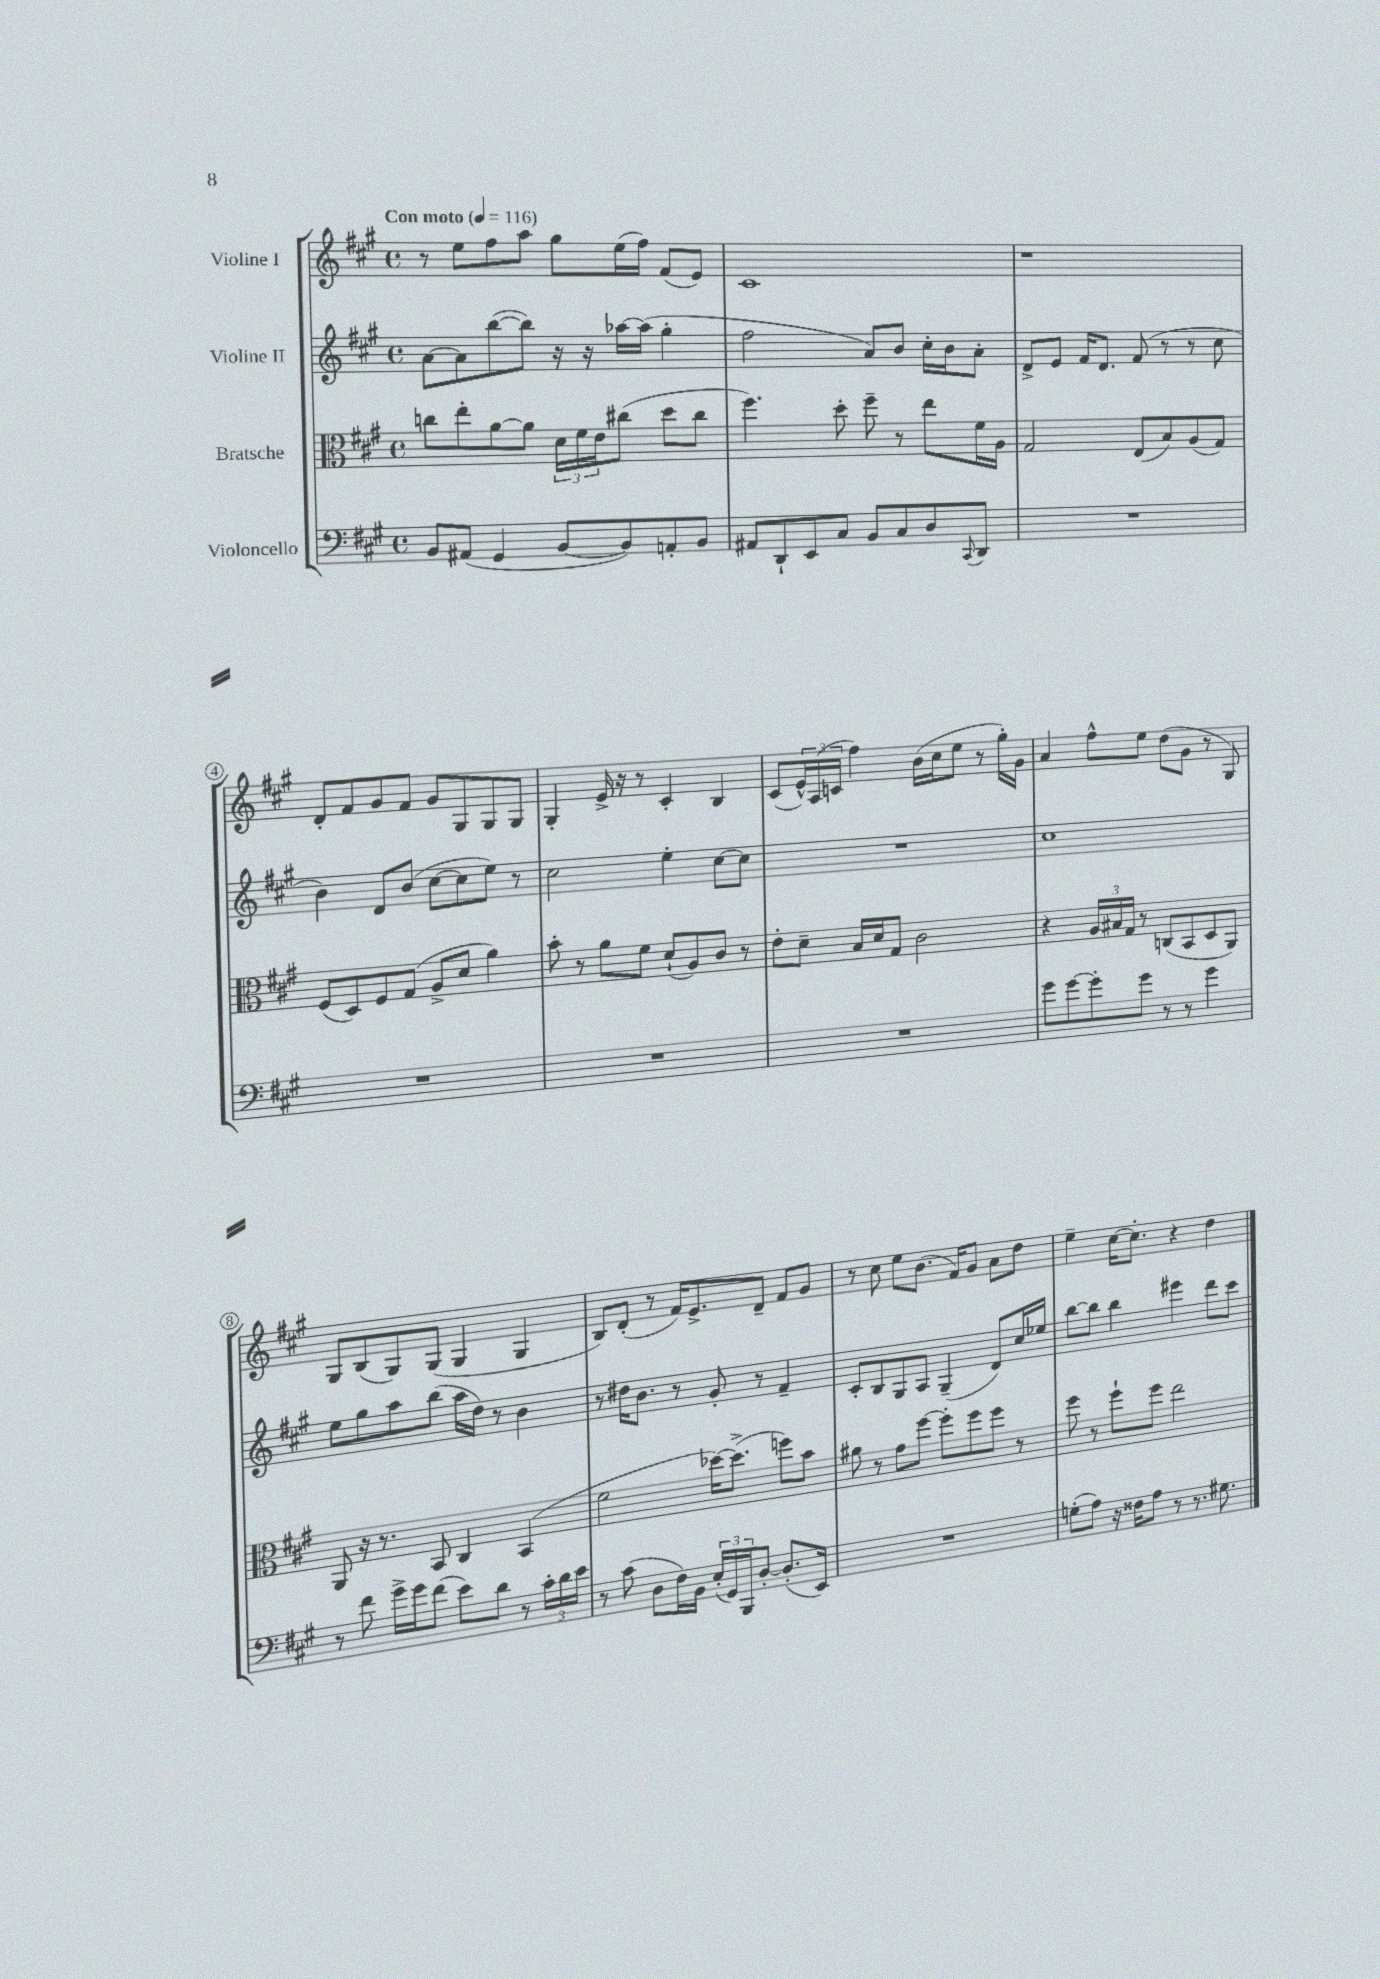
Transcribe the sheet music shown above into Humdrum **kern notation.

**kern	**kern	**kern	**kern
*staff4	*staff3	*staff2	*staff1
*clefF4	*clefC3	*clefG2	*clefG2
*k[f#c#g#]	*k[f#c#g#]	*k[f#c#g#]	*k[f#c#g#]
*M4/4	*M4/4	*M4/4	*M4/4
*met(c)	*met(c)	*met(c)	*met(c)
*MM116	*MM116	*MM116	*MM116
8BB/L	8cc\L	[8a\L	8r
(8AA#/J	8ee'\	8a\]	8ee\L
4GG#/	[8a\	([8bb\	8ff#\
.	8a\]J	8bb\]J)	8aa\J
[8BB/L	24d\LL	16r	8gg#\L
.	24f#\	.	.
.	.	16r	.
.	24e\J	.	.
8BB/])	(8cc#\J	[16aa-\LL	(16ee\L
.	.	(16aa-\]JJ	16ff#\JJ)
8AA'/	8dd\L	4gg#'\	(8f#/L
8BB/J	8cc#\J	.	8e/J)
=	=	=	=
8AA#/L	4.ff#\)	2ff#\	1c#
8DD`/	.	.	.
8EE/	.	.	.
8C#/J	8dd'\	.	.
8BB/L	8ff#~\	8a/L)	.
8C#/	8r	8b/J	.
8D/	8ee\L	16cc#'\LL	.
.	.	16b\J	.
8qqCC#/	.	.	.
8DD/J	16f#\L	8a'\J	.
.	16A\JJ	.	.
=	=	=	=
1r	2G#/	8d^/L	1r
.	.	8e/J	.
.	.	16f#/LK	.
.	.	8.d/J	.
.	(8E/L	(8f#/	.
.	8B/)	8r	.
.	(8A/	8r	.
.	8G#/J)	8cc#\	.
=	=	=	=
1r	(8F#/L	4b\)	8d'/L
.	8D/)	.	8f#/
.	8F#/	8d/L	8g#/
.	(8G#/J	(8b/J	8f#/J
.	8A^/L	[8cc#\L	8g#/L
.	8d/J	8cc#\]	8G#/
.	4a\)	8ee\J)	8G#/
.	.	8r	8G#/J
=	=	=	=
1r	8b'\	2cc#\	4G#'/
.	8r	.	.
.	8a\L	.	16e^/
.	.	.	16r
.	8f#\J	.	8r
.	(8d`/L	4ee'\	4c#'/
.	8A/)	.	.
.	8c#/J	[8cc#\L	4B/
.	8r	8cc#\]J	.
=	=	=	=
1r	8e'\L	1r	(8c#/L
.	8d~\J	.	24e^^/L)
.	.	.	(24A/
.	.	.	24c/JJ
.	16B/LL	.	4ff#\)
.	16d/J	.	.
.	8G#/J	.	.
.	2c#\	.	(16b\LL
.	.	.	16cc#\J
.	.	.	8ee\J
.	.	.	8r
.	.	.	16gg#'\LL)
.	.	.	16g#\JJ
=	=	=	=
8g#\L	4r	1cc#	4a/
[8g#\	.	.	.
8g#'\]	24A/LL	.	8ff#^^\L
.	24B#/	.	.
.	24G#/JJ	.	.
8g#\J	8r	.	8ee\J
8r	(8C/L	.	(8dd\L
8r	8BB/	.	8g#\J
4g#\	8D/	.	8r
.	8AA/J)	.	8G#/)
=	=	=	=
8r	8AA/	8ee\L	8G#/L
8f#\	16r	8gg#\	(8B/
.	8.r	.	.
16g#^\LL	.	8aa\	8G#/)
16g#\J	.	.	.
(8f#\J	8BB/	(8bb\J	(8G#/J
8e\L)	4C#/	16aa\LL	4G#/
.	.	16dd\JJ)	.
8d\J	.	8r	.
8r	(4BB/	4b\	4G#/
24c#'\LL	.	.	.
24d\	.	.	.
24e\JJ	.	.	.
=	=	=	=
8r	2f#\	8r	8B/L)
(8c#\	.	16dd#\LK	(8d'/J
.	.	8.b\J	.
8D\L	.	.	8r
16F#\L)	.	8r	16f#/LK)
16BB\JJ	.	.	8.e^/
(24E'/LL	[16dd-\LK)	8g#'/	.
24GG#/)	.	.	.
.	(8.dd-^\]J	.	.
24BBB/J	.	.	.
[8D'/J	.	8r	8d~/J
(8.D'/]L	8ff\L)	4f#~/	8f#/L
.	8b\J	.	8g#/J
16EE/Jk)	.	.	.
=	=	=	=
1r	8a#\	8c#'/L	8r
.	8r	8B/	8cc#\
.	8g#\L	8G#/	8ee\L
.	[8ff#\J	8A/J	(8.b\J
.	8ff#'\]L	(4G#~/	.
.	.	.	16f#/LK)
.	8ff#\	.	8g#/J
.	8ff#\J	8d/L)	8a\L
.	8r	16cc#/L	8dd\J
.	.	16ee-/JJ	.
=	=	=	=
(8G'\L	8ff#\	[8bb\L	4ee~\
8A\J)	8r	8bb\]J	.
16r	8ff#`\L	4bb\	[16cc#\LK
16F##\LK	.	.	8.cc#'\]J
8A\J	8ff#\J	.	.
8r	2ee\	4eee#\	4r
8.r	.	.	.
.	.	8ddd\L	4dd\
8.G#\	.	.	.
.	.	8ccc#\J	.
==	==	==	==
*-	*-	*-	*-
